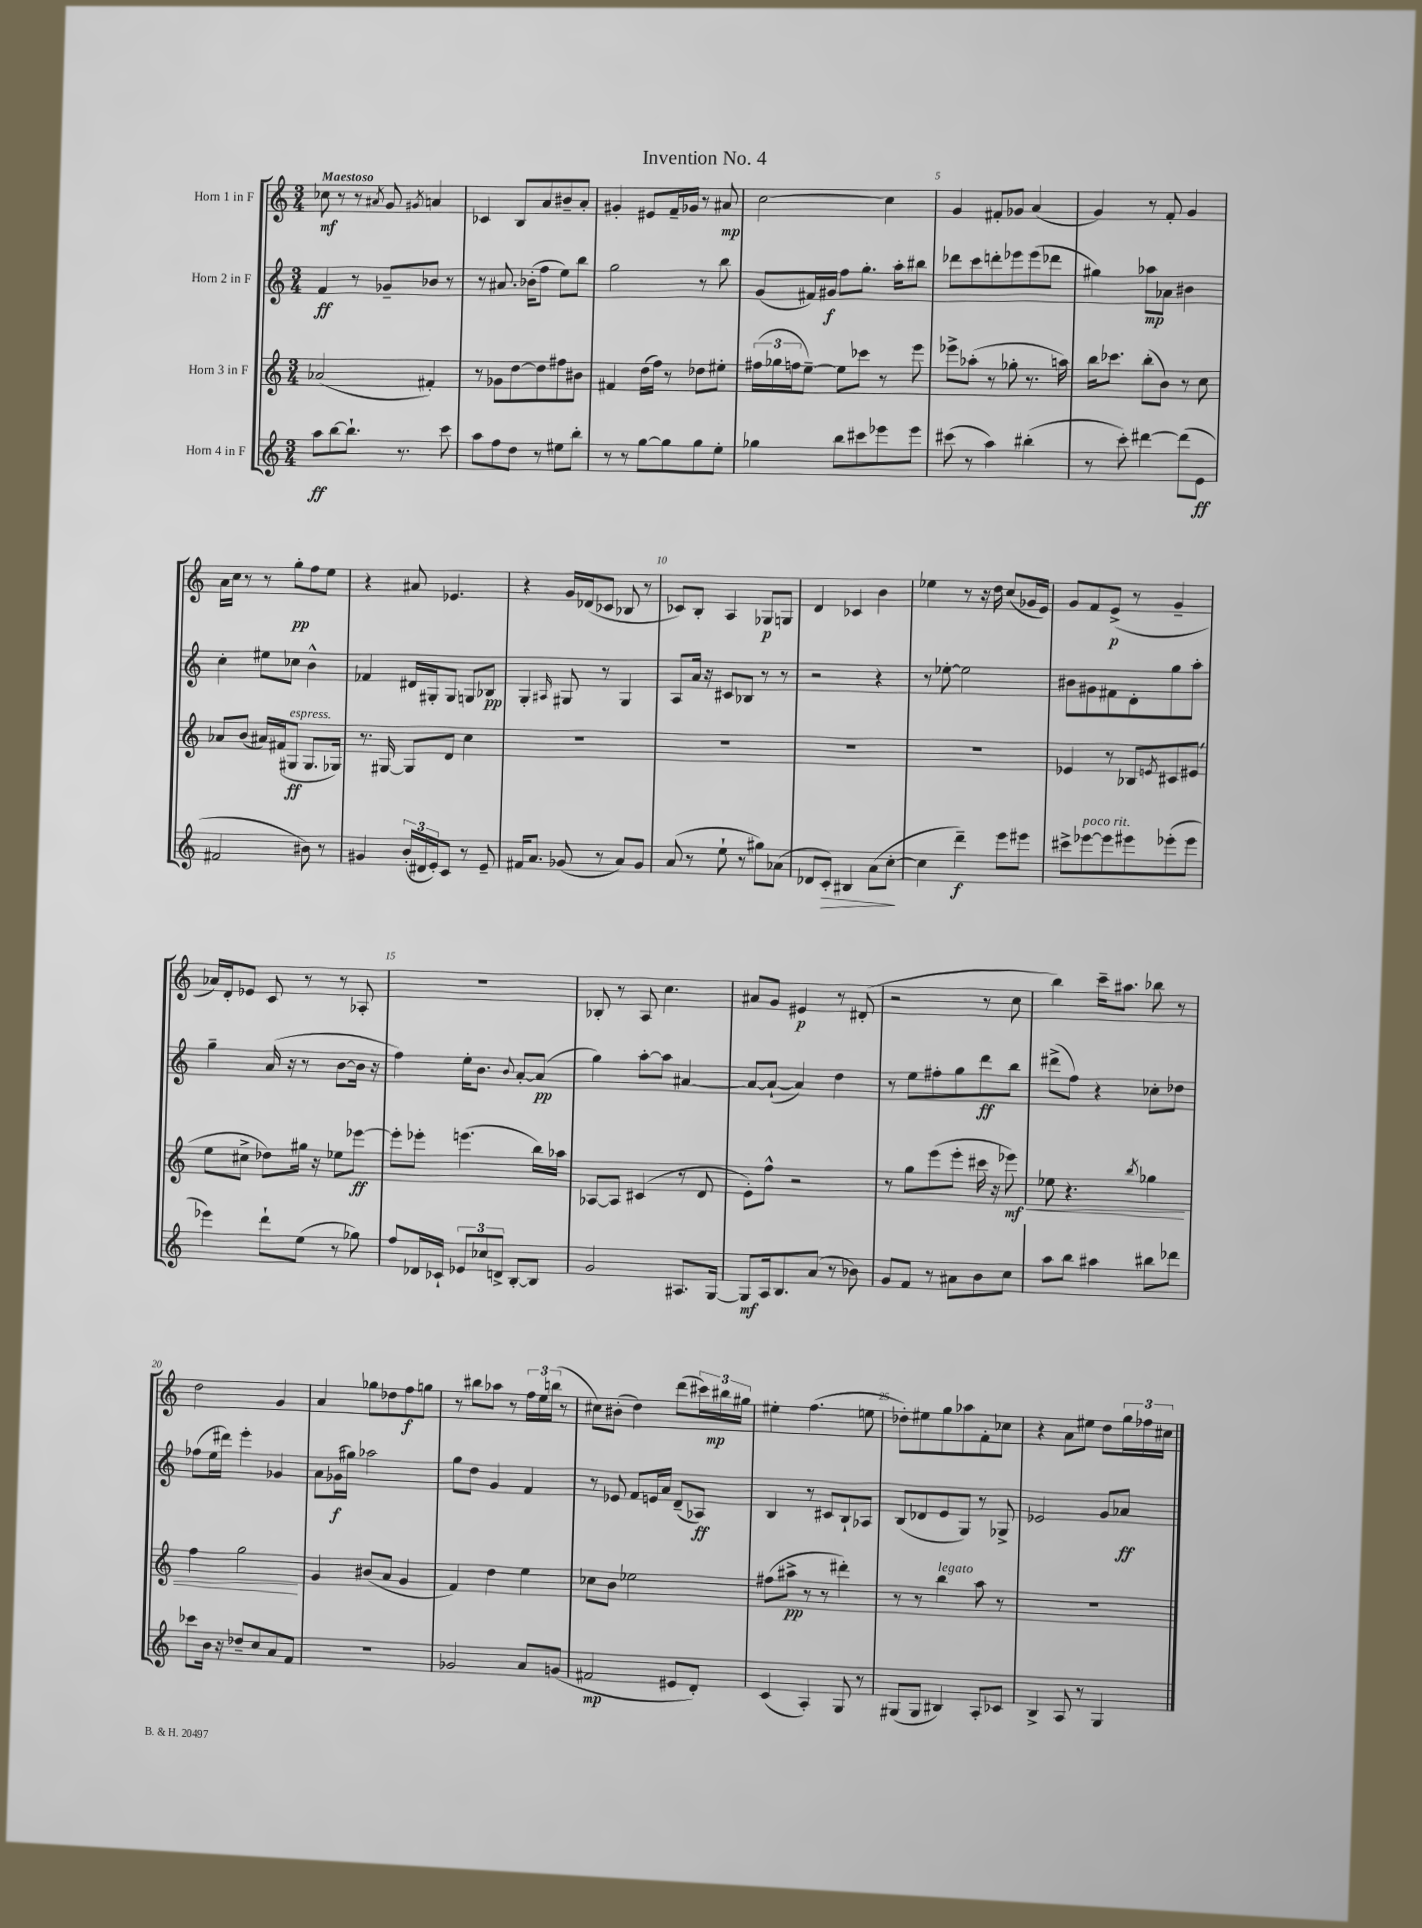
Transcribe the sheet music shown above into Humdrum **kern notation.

**kern	**kern	**kern	**kern
*staff4	*staff3	*staff2	*staff1
*clefG2	*clefG2	*clefG2	*clefG2
*k[]	*k[]	*k[]	*k[]
*M3/4	*M3/4	*M3/4	*M3/4
8aa	(2a-	4f	8cc-
[8bb	.	.	8r
8.bb`]	.	8r	8r
.	.	.	8qa#
.	.	8g-~	8g
8.r	.	.	.
.	.	.	8qg#
.	4f#')	8b-	4a
8ccc	.	8r	.
=	=	=	=
8aa	8r	8r	4c-
8ff	8g-	8.a#	.
8dd	[8dd	.	8B
.	.	(16b-'	.
8r	8dd]	8ff	8a
8ee#	8ff#	8ee)	8b#~
8bb'	8b#	8bb	8a'
=	=	=	=
8r	4f#	2gg	4g#'
8r	.	.	.
[8gg	(16dd	.	8e#
.	16ff)	.	.
8gg]	8r	.	16f~
.	.	.	16g-
8gg	8dd-	8r	8r
8ee'	8ee#'	8bb	8a#
=	=	=	=
4gg-	(24ff#	(8g	[2cc
.	24gg-	.	.
.	24ff	.	.
.	[8ee~)	16f#)	.
.	.	16g#	.
8bb	8ee]	8ff	.
8ccc#	8ccc-	8.gg'	.
8eee-	8r	.	4cc]
.	.	16aa'	.
8eee-	8eee	8bb#	.
=	=	=	=
(8ccc#	8eee-^	8ddd-	4g
8r	(8aa-'	8ccc	.
4aa)	8r	8ddd'	8f#'
.	8gg-'	8eee-	8g-
(4bb#'	8.r	(8eee-	(4a
.	.	8ddd-	.
.	16aa)	.	.
=	=	=	=
8r	16bb	4gg#)	4g)
.	8.ccc-	.	.
8ccc')	.	.	.
[4ddd#	(8bb'	8aa-	8r
.	8b)	8a-	8f'
(8ddd#]	8r	4b#	4g
8e	8cc	.	.
=	=	=	=
2f#	8a-	4cc'	16a
.	.	.	16cc
.	(8b	.	8r
.	16a#)	8ee#	8r
.	(16f#	.	.
.	8G#	8cc-	8gg'
8b#)	8.G#	4b^^	8ff
8r	.	.	8ee
.	16G-)	.	.
=	=	=	=
4g#	8.r	4f-	4r
.	[16G#	.	.
(24b'	8G#]	16d#	8a#
24d#	.	.	.
.	.	16G#'	.
24e')	.	.	.
8c	8d	8G#	4.e-
8r	4cc	8G	.
8e~	.	8B-	.
=	=	=	=
16f#	2.r	4G'	4r
8.a	.	.	.
.	.	16qqA#	.
(8g-	.	8G#	16g
.	.	.	(16d-
8r	.	8r	8c-
8a)	.	4G#	8B-
8g-	.	.	8r
=	=	=	=
(8a	2.r	8A	8c-)
8r	.	16a	8B'
.	.	16r	.
8ee`	.	8c#	4A
8r	.	8B-	.
8gg#)	.	8r	8G-
(8a-	.	8r	8G
=	=	=	=
8d-	2.r	2r	4d
8c')	.	.	.
4B#	.	.	4c-
(8a	.	4r	4b
[8cc'	.	.	.
=	=	=	=
4cc]	2.r	8r	4ee-
.	.	[8ee-'	.
4ddd~)	.	2ee-]	8r
.	.	.	16r
.	.	.	16dd
8eee	.	.	(8cc
8eee#	.	.	16g-
.	.	.	16e)
=	=	=	=
8ccc#^	4e-	8b#	8g
[8eee-	.	8g#	8f
8eee-]	8r	8f#	(8e^
8eee#	8B-	8d'	8r
.	8qe	.	.
(8eee-'	8c#	8gg	4g~
8eee-	(8e#	8aa'	.
=	=	=	=
4eee-)	8ee	4gg~	16a-)
.	.	.	16d'
.	8cc#^	.	8e-
8ddd`	8dd-)	(16a	8c
.	.	16r	.
(8ee	16gg#	8r	8r
.	16r	.	.
8r	8ee-	[8b	8r
8gg-)	[8eee-	16b]	8A-'
.	.	16r	.
=	=	=	=
8ff	8eee-']	4ff)	2.r
16d-	8eee-'	.	.
16c-`	.	.	.
12e-	(4.eee	16ee'	.
.	.	8.b	.
12cc-	.	.	.
12d^	.	.	.
.	.	8qqb	.
[8B'	.	[8a'	.
8B]	16bb)	(8a]	.
.	16aa-	.	.
=	=	=	=
2g	[8A-	4gg)	8B-'
.	8A-]	.	8r
.	(4c#	[8aa'	8A
.	.	8aa]	4.cc
8.A#	8r	[4a#	.
.	8d	.	.
[16G	.	.	.
=	=	=	=
8G]	8e')	8a#_	8a#
16A	8ff^^	(8a#`_	8g
8.B	.	.	.
.	2r	4a#])	4e#
(8a	.	.	.
8r	.	4dd	8r
8b-)	.	.	(8d#'
=	=	=	=
8g	8r	8r	2r
8f	8gg	8ee	.
8r	(8eee	8ff#'	.
8a#	8eee'	8gg	.
8b	16ccc#	8ddd	8r
.	16r	.	.
8cc	8eee-)	8bb	8cc
=	=	=	=
8aa	8ee-	(8ddd#^	4bb)
8bb	4.r	8ff)	.
4aa#	.	4r	16ccc~
.	.	.	8.aa#
.	8qbb	.	.
8bb#	4gg-	8cc-'	8bb-
8ddd-	.	8dd-	8r
=	=	=	=
8ccc-	4ff	(8ff-	2dd
16b	.	16ee	.
16r	.	16ddd#)	.
8dd-~	2gg	4eee'	.
8cc	.	.	.
8a	.	4g-	4g
8f	.	.	.
=	=	=	=
2.r	4g	8a	4a
.	.	(16g-	.
.	.	16gg#)	.
.	(8b#	2aa-	8gg-
.	8a	.	8dd-
.	4g	.	8ff
.	.	.	8gg
=	=	=	=
2g-	4f)	8gg	8r
.	.	8dd	8bb#
.	4dd	4g	8aa-
.	.	.	8r
8a	4ee	4f	24ff
.	.	.	24ee
.	.	.	(24bb
(8g	.	.	8r
=	=	=	=
2f#	8cc-	8r	8cc#)
.	8b	8e-	(8b#'
.	2ee-	8f	4dd)
.	.	16e	.
.	.	16a	.
8e#	.	(8d~	(8ddd
8d')	.	8A-)	24ccc#)
.	.	.	24bb#
.	.	.	24gg#
=	=	=	=
(4c	(8ff#	4B	4ee#'
.	8aa#^	.	.
4A')	8r	8r	(4.ff
.	8r	8c#	.
8G	4ddd#')	8B`	.
8r	.	8A-	8ee
=	=	=	=
(8G#	8r	(8B	8dd-')
8G#	8r	8d-	8ee#
4B#)	4bb	8e	8gg
.	.	8G)	8aa-
8A'	8aa	8r	8f'
8c-	8r	8G-^	8cc-
=	=	=	=
4B^	2.r	2e-	4r
8A	.	.	8a
8r	.	.	8ee#
4G	.	8g	8dd
.	.	8a-	24gg
.	.	.	24ff-
.	.	.	24cc#
==	==	==	==
*-	*-	*-	*-
